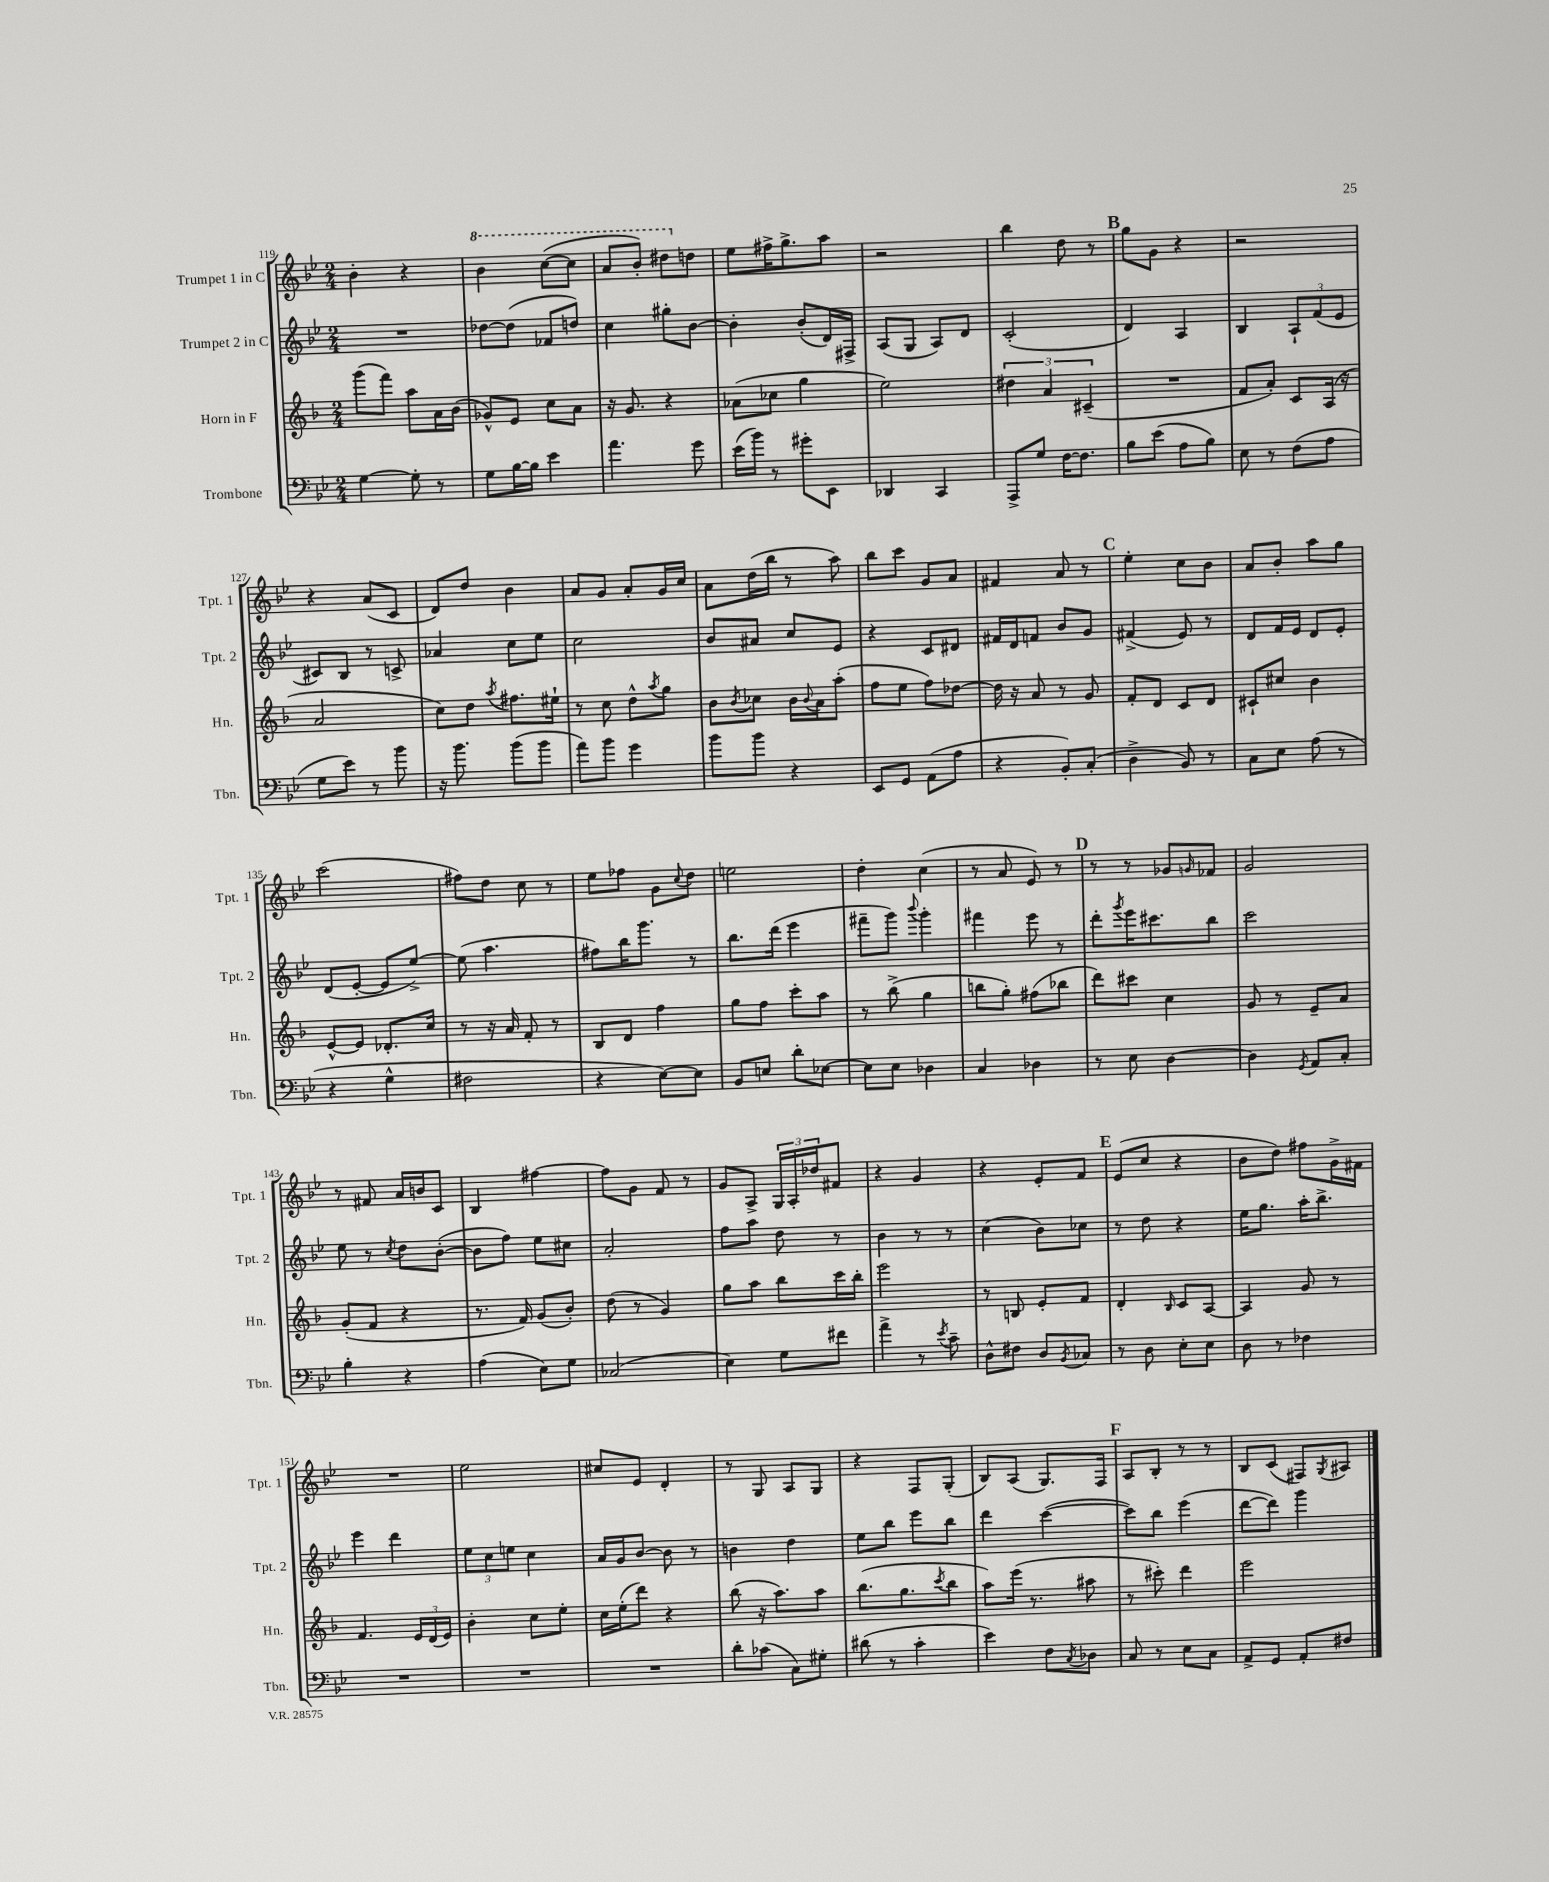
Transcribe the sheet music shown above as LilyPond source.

<<
\new StaffGroup <<
\new Staff = "s0" \with { instrumentName = "Trumpet 1 in C" shortInstrumentName = "Tpt. 1" } {
    \clef treble \key bes \major \numericTimeSignature \time 2/4
    bes'4-. r4 |
    \ottava #1 bes''4 c'''8~( c'''8 |
    a''8 bes''8-.) dis'''8 \ottava #0 d''!8 |
    ees''8 fis''16-> g''8.-> a''8 |
    r2 |
    bes''4 d''8 r8 |
    \mark \markup { \bold "B" } g''8 g'8 r4 |
    r2 |
    r4 a'8( c'8 |
    d'8) d''8 bes'4 |
    a'8 g'8 a'8-. g'16 c''16 |
    a'8 d''16( bes''16 r8 a''8) |
    bes''8 c'''8 g'8 a'8 |
    fis'4 a'8 r8 |
    \mark \markup { \bold "C" } ees''4-. c''8 bes'8 |
    a'8 bes'8-. a''8 g''8 |
    c'''2( |
    fis''8) d''8 c''8 r8 |
    ees''8 fes''8 g'8 \appoggiatura { c''8 } d''8 |
    e''2 |
    d''4-. c''4( |
    r8 a'8 ees'8) r8 |
    \mark \markup { \bold "D" } r8 r8 ges'8 \grace { g'16 } fes'8 |
    g'2 |
    r8 fis'8 a'16 b'16 c'8 |
    bes4 fis''4~ |
    fis''8 g'8 f'8 r8 |
    g'8 a8-> \tuplet 3/2 { g16 a16-. des''16 } fis'8 |
    r4 g'4 |
    r4 ees'8-. f'8 |
    \mark \markup { \bold "E" } ees'8( c''8 r4 |
    bes'8 d''8) fis''8 g'16-> fis'16 |
    R2 |
    ees''2 |
    cis''8 ees'8 d'4-. |
    r8 g8 a8 g8 |
    r4 f8 g8-.( |
    bes8) a8( g8.) f16 |
    \mark \markup { \bold "F" } a8 bes8-. r8 r8 |
    bes8 c'8( fis8) \acciaccatura { g8 } ais8 \bar "|." |
}
\new Staff = "s1" \with { instrumentName = "Trumpet 2 in C" shortInstrumentName = "Tpt. 2" } {
    \clef treble \key bes \major \numericTimeSignature \time 2/4
    R2 |
    des''8~ des''8( fes'8 d''8) |
    c''4 gis''8-. bes'8~ |
    bes'4-. bes'8-.( d'16) fis16-> |
    a8( g8 a8) d'8 |
    c'2-.( |
    \mark \markup { \bold "B" } d'4) a4 |
    bes4 \tuplet 3/2 { a8-! f'8( ees'8 } |
    cis'8) bes8 r8 c'8-> |
    aes'4 c''8 ees''8 |
    c''2 |
    bes'8 ais'8 c''8 ees'8 |
    r4 c'8 dis'8 |
    fis'16 d'16 f'8 bes'8 g'8 |
    \mark \markup { \bold "C" } fis'4->( ees'8) r8 |
    d'8 f'16 ees'16 d'8 ees'8-. |
    d'8( ees'8~-. ees'8 ees''8~->) |
    ees''8( a''4. |
    fis''8) bes''16 g'''8. r8 |
    bes''8. d'''16( ees'''4 |
    fis'''8-- g'''8) \appoggiatura { bes'''8 } g'''4-. |
    fis'''4 ees'''8 r8 |
    \mark \markup { \bold "D" } d'''8-. \acciaccatura { g'''8 } ees'''16 cis'''8. bes''8 |
    c'''2 |
    ees''8 r8 \acciaccatura { c''8 } d''8 bes'8~-.( |
    bes'8 f''8) ees''8 cis''8 |
    a'2-. |
    f''8 a''8 d''8 r8 |
    bes'4 r8 r8 |
    c''4( bes'8) ces''8 |
    \mark \markup { \bold "E" } r8 d''8 r4 |
    ees''16 g''8. a''16-. bes''8.-> |
    ees'''4 d'''4 |
    \tuplet 3/2 { ees''8 c''8 e''8 } c''4 |
    a'16 g'16 bes'8~ bes'8 r8 |
    b'4 d''4 |
    ees''8 bes''8 ees'''8 bes''8 |
    d'''4 c'''4~( |
    \mark \markup { \bold "F" } c'''8) bes''8 ees'''4( |
    d'''8~ d'''8) g'''4 \bar "|." |
}
\new Staff = "s2" \with { instrumentName = "Horn in F" shortInstrumentName = "Hn." } {
    \clef treble \key f \major \numericTimeSignature \time 2/4
    g'''8( f'''8) a''8 a'16 bes'16( |
    ges'8-^) e'8 c''8 a'8 |
    r16 g'8. r4 |
    aes'8( ces''8 g''4 |
    e''2) |
    \tuplet 3/2 { dis''4 a'4 cis'4--( } |
    \mark \markup { \bold "B" } R2 |
    f'8 a'8-.) c'8 a16( r16 |
    a'2 |
    c''8) d''8 \acciaccatura { a''8 } fis''8. eis''16-! |
    r8 c''8 d''8-^ \acciaccatura { a''8 } g''8 |
    bes'8 \acciaccatura { bes'8 } ces''8 bes'16 \appoggiatura { bes'8 } a'16 a''8-.( |
    f''8 e''8 f''8) des''8~ |
    des''16 r16 a'8 r8 g'8 |
    \mark \markup { \bold "C" } f'8-. d'8 c'8 d'8 |
    cis'8-! cis''8 bes'4 |
    e'8~-^ e'8 des'8.-. c''16 |
    r8 r16 a'16 f'8-. r8 |
    bes8 d'8 f''4 |
    g''8 f''8 c'''8-. a''8 |
    r8 bes''8->( g''4 |
    b''8 g''8-.) fis''8( bes''8 |
    \mark \markup { \bold "D" } d'''8) cis'''8 c''4 |
    g'8 r8 e'8-- a'8 |
    g'8-.( f'8 r4 |
    r8. f'16) g'8( bes'8-.) |
    d''8( r8 g'4) |
    g''8 a''8 bes''8 c'''16 bes''16-. |
    e'''2 |
    r8 b8 e'8-. f'8 |
    \mark \markup { \bold "E" } d'4-. \grace { bes16 } c'8 a8~ |
    a4 g'8 r8 |
    f'4. \tuplet 3/2 { e'16 d'16( e'16) } |
    bes'4-. c''8 e''8-. |
    c''16 e''16-.( d'''8) r4 |
    bes''8( r16 a''8.) a''8 |
    bes''8.( g''8. \acciaccatura { c'''8 } bes''8 |
    a''8) e'''16( r8. ais''8 |
    \mark \markup { \bold "F" } r8 cis'''8-.) d'''4 |
    e'''2 \bar "|." |
}
\new Staff = "s3" \with { instrumentName = "Trombone" shortInstrumentName = "Tbn." } {
    \clef bass \key bes \major \numericTimeSignature \time 2/4
    g4~ g8-. r8 |
    g8 bes16~ bes16 ees'4 |
    a'4. g'8 |
    ees'16( bes'16) r8 gis'8-. ees,8 |
    des,4 c,4 |
    a,,8-> g8 f16~ f8. |
    \mark \markup { \bold "B" } bes8 ees'8( a8 bes8) |
    ees8 r8 f8( a8 |
    g8 ees'8) r8 bes'8 |
    r16 bes'8. bes'8( bes'8 |
    a'8) bes'8 g'4 |
    bes'8 bes'8 r4 |
    ees,8 g,8 a,8( a8 |
    r4 bes,8-.) c8-.( |
    \mark \markup { \bold "C" } d4-> bes,8) r8 |
    c8 ees8 a8( r8 |
    r4 g4-^ |
    fis2 |
    r4 ees8~) ees8 |
    bes,8 e8 d'8-. ees8~ |
    ees8 ees8 des4 |
    c4 des4 |
    \mark \markup { \bold "D" } r8 ees8 d4~ |
    d4 \acciaccatura { g,8 } a,8 c8-. |
    bes4-. r4 |
    a4( ees8) g8 |
    ces2( |
    ees4) g8 fis'8 |
    a'4-> r8 \acciaccatura { ees'8 } c'8-- |
    d8-^ fis8 d8 \acciaccatura { bes,8 } ces8 |
    \mark \markup { \bold "E" } r8 d8 ees8-. ees8 |
    d8 r8 fes4 |
    R2 |
    R2 |
    R2 |
    d'8-. ces'8( c8) gis8-. |
    dis'8( r8 c'4-. |
    ees'4) f8 \acciaccatura { c8 } des8 |
    \mark \markup { \bold "F" } c8 r8 ees8 c8 |
    a,8-> g,8 a,8-. fis8 \bar "|." |
}
>>
>>
\layout { \context { \Score currentBarNumber = #119 } }
